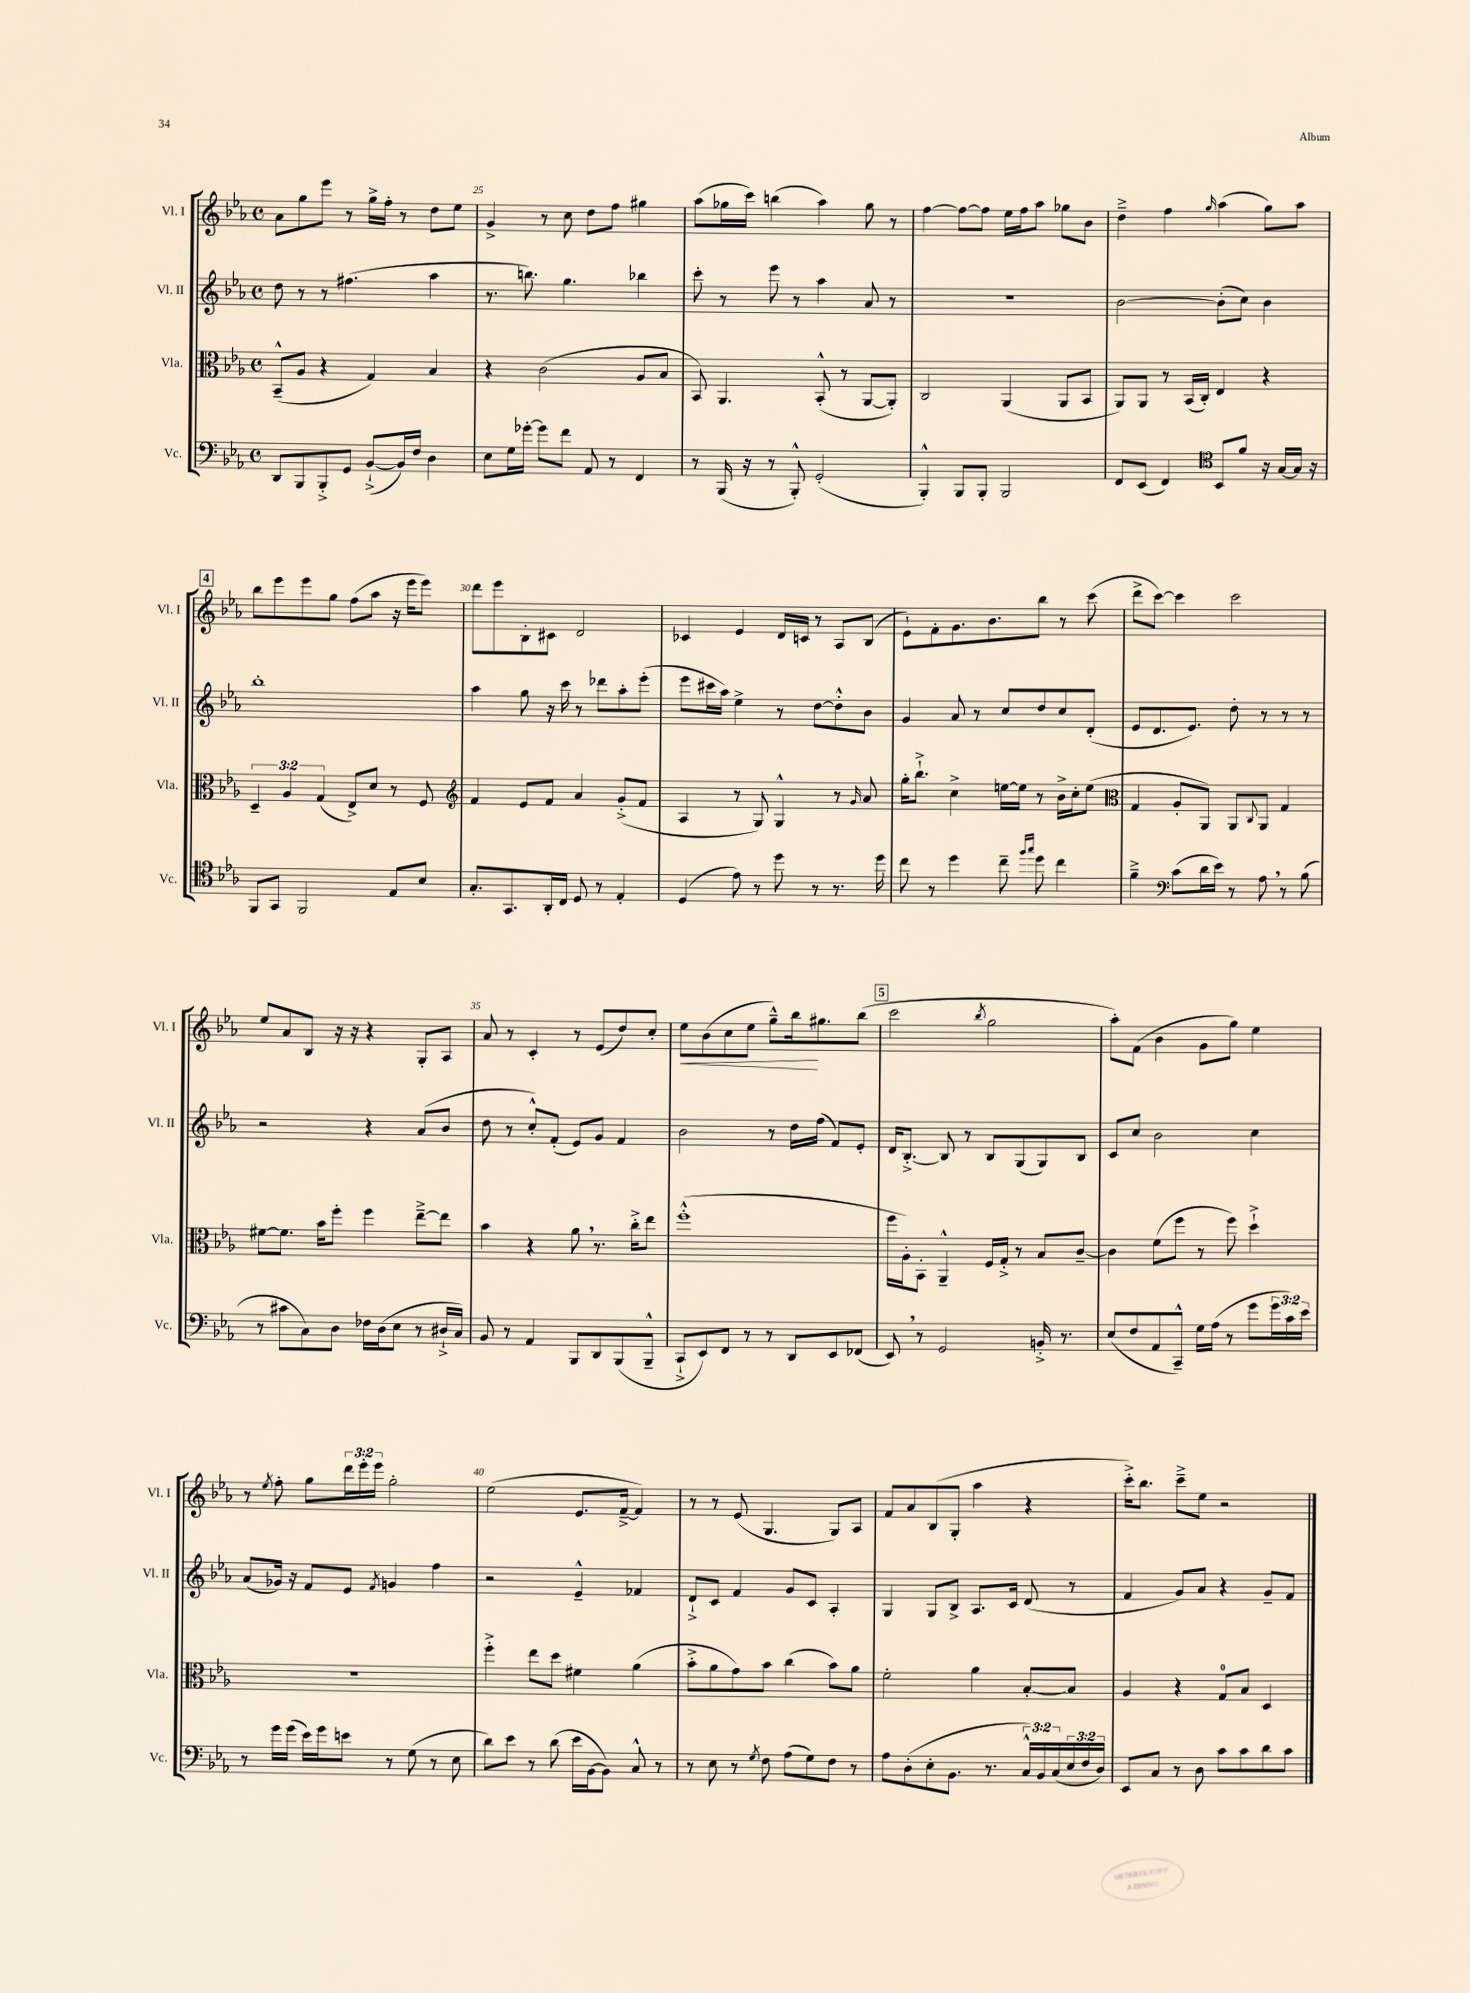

**kern	**kern	**kern	**kern	**dynam
*part4	*part3	*part2	*part1	*part1
*staff4	*staff3	*staff2	*staff1	*staff1
*I"Vc.	*I"Vla.	*I"Vl. II	*I"Vl. I	*
*I'Vc.	*I'Vla.	*I'Vl. II	*I'Vl. I	*
*clefF4	*clefC3	*clefG2	*clefG2	*
*k[b-e-a-]	*k[b-e-a-]	*k[b-e-a-]	*k[b-e-a-]	*
*M4/4	*M4/4	*M4/4	*M4/4	*
*met(c)	*met(c)	*met(c)	*met(c)	*
=24	=24	=24	=24	=24
8DD/L	(8BB-~^^/L	8dd\	8a-\L	.
8BBB-/	8A-/J	8r	8gg\	.
8BBB-'^/	4r	8r	8eee-\J	.
8GG/J	.	(4.ff#X\	8r	.
([8BB-`^/L	4G/)	.	16gg^\LL	.
.	.	.	16ff'\JJ	.
16BB-/L])	.	.	8r	.
16F/JJ	.	.	.	.
4D\	4B-/	4aa-\	8dd\L	.
.	.	.	8ee-\J	.
=25	=25	=25	=25	=25
8E-\L	4r	8.r	4g^/	.
16G\L	.	.	.	.
[16g-X'\JJ	.	8.bbn\)	.	.
8g-\L]	(2c\	.	8r	.
8f\J	.	4.gg\	8cc\	.
8AA-/	.	.	8dd\L	.
8r	.	.	8ff\J	.
4FF/	8A-/L	4bb-X\	4gg#X\	.
.	8B-/J	.	.	.
=26	=26	=26	=26	=26
8r	8BB-/)	8ccc'\	(8aa-\L	.
(16BBB-/	4.AA-/	8r	16gg-X\L	.
16r	.	.	16ccc\JJ)	.
8r	.	8eee-\	(4bbn\	.
8BBB-'^^/)	.	8r	.	.
(2GG'/	(8BB-'^^/	4aa-\	4aa-\)	.
.	8r	.	.	.
.	[8AA-/L	8a-/	8gg-\	.
.	8AA-'/J])	8r	8r	.
=27	=27	=27	=27	=27
4BBB-'^^/)	2C/	1r	[4ff\	.
8BBB-/L	.	.	8ff\L_	.
8BBB-'/J	.	.	8ff\J]	.
2BBB-/	(4AA-/	.	16ee-\LL	.
.	.	.	16ff\J	.
.	.	.	8aa-\J	.
.	8AA-/L	.	8gg-X\L	.
.	8BB-/J	.	8b-\J	.
=28	=28	=28	=28	=28
8FF/L	8AA-/L)	[2b-\	4dd~^\	.
(8EE-/J	8AA-/J	.	.	.
4FF/)	8r	.	4ff\	.
.	(16BB-/LL	.	.	.
.	16C'/JJ)	.	.	.
*clefC4	*	*	*	*
.	.	.	16qqgg/	.
8BB-/L	4E-/	(8b-'\L]	(4aa-\	.
8f/J	.	8cc\J)	.	.
16r	4r	4b-\	8gg\L)	.
[16G/LL	.	.	.	.
16G/JJ]	.	.	8aa-\J	.
16r	.	.	.	.
!!LO:LB:g=z
!!LO:REH:place=s1:t=4
=29	=29	=29	=29	=29
8FF/L	6D~/	1bb-'	8bb-\L	.
8GG/J	.	.	8eee-\	.
.	6A-/	.	.	.
2FF/	.	.	8eee-\	.
.	(6G/	.	.	.
.	.	.	8gg\J	.
.	8E-^/L)	.	(8ff\L	.
.	8d/J	.	8aa-\J	.
8E-/L	8r	.	16r	.
.	.	.	16eee-\KL	.
8B-/J	8F/	.	8eee-\J)	.
=30	=30	=30	=30	=30
*	*clefG2	*	*	*
8.G'/L	4f/	4aa-\	8ddd\L	.
.	.	.	8eee-\	.
8.GG/	.	.	.	.
.	8e-/L	8gg\	8B-'\	.
16AA-'/L	8f/J	16r	8c#X\J	.
16C/JJ	.	16ccc\	.	.
8D/	4a-/	8r	2d/	.
8r	.	8ddd-X\L	.	.
4E-'/	(8g'^/L	8aa-'\	.	.
.	8f/J	(8eee-'\J	.	.
=31	=31	=31	=31	=31
(4D/	4A-/	8eee-\L	4c-X/	.
.	.	16ccc#X\L	.	.
.	.	16aa-\JJ)	.	.
8e-\)	8r	4ee-^\	4e-/	.
8r	8G/)	.	.	.
8dd\	4G^^/	8r	16d/LL	.
.	.	.	16cn/JJ	.
8r	.	[8dd\L	8r	.
8.r	8r	8dd'^^\]	8A-/L	.
.	16qqg/	.	.	.
.	8a-/	8b-\J	(8B-/J	.
16dd\	.	.	.	.
=32	=32	=32	=32	=32
8cc\	16gg'\KL	4g/	8e-`\L)	.
.	8.bb-`^\J	.	.	.
8r	.	.	8f'\	.
4dd\	4cc^\	8a-/	8.g\	.
.	.	8r	.	.
.	.	.	8.b-\	.
8cc~\	[16een\LL	8cc/L	.	.
.	16ee\JJ]	.	.	.
16qqff/LL	.	.	.	.
16qqgg/JJ	.	.	.	.
8dd\	8r	8dd/	8bb-\J	.
4cc\	16b-^\LL	8cc/	8r	.
.	16cc'\J	.	.	.
.	(8ee\J	(8d'/J	(8ccc\	.
=33	=33	=33	=33	=33
*	*clefC3	*	*	*
4f~^\	4G/	8e-/L	8ddd^\L	.
.	.	8.d/	[8ccc\J)	.
*clefF4	*	*	*	*
(8c\L	8A-'/L	.	4ccc\]	.
.	.	8.e-/J)	.	.
16d\L	8AA-/J)	.	.	.
16e-\JJ)	.	.	.	.
8r	8AA-/L	8dd'\	2ccc\	.
.	8qqC/	.	.	.
8A-,\	8AA-/J	8r	.	.
8r	4G/	8r	.	.
(8B-\	.	8r	.	.
!!LO:LB:g=z
=34	=34	=34	=34	=34
8r	[8f#X\L	2r	8ee-/L	.
8c#X\L	8.f#\J]	.	8a-/	.
8C\)	.	.	8B-/J	.
.	16b-\KL	.	.	.
8D\J	8ff'\J	.	16r	.
.	.	.	16r	.
16F-X\LL	4ff\	4r	4r	.
(16D\J	.	.	.	.
8E-\J	.	.	.	.
8r	[8ee-~^\L	(8a-/L	8G'/L	.
16D#X`^/LL	8ee-\J]	8b-/J	8A-/J	.
16C/JJ)	.	.	.	.
=35	=35	=35	=35	=35
8BB-/	4b-\	8dd\	8a-/	.
8r	.	8r	8r	.
4AA-/	4r	8cc'^^/L)	4c'/	.
.	.	(8f'/J	.	.
8BBB-/L	8a-,\	8e-/L)	8r	.
8DD/	8.r	8g/J	(8e-/L	.
(8BBB-/	.	4f/	8dd/)	.
.	16cc'^\KL	.	.	.
8BBB-~^^/J	8ee-\J	.	8cc'/J	.
=36	=36	=36	=36	=36
!	!	!	!	!LO:HP:b
8CC`^/L	(1ff'^^	2b-\	8ee-\L	<
8EE-/)	.	.	(8b-\	.
8FF/J	.	.	8cc\	.
8r	.	.	8ee-\J	.
8r	.	8r	8gg~^^\L)	.
8DD/L	.	16dd\LL	16bb-\k	.
.	.	(16ff\JJ	8.gg#X\	[
8EE-/	.	8f/L)	.	.
(8FF-X/J	.	8e-'/J	(8bb-\J	.
!!LO:REH:place=s1:t=5
=37	=37	=37	=37	=37
8EE-,/)	16ff\LL	16d/KL	2ccc\	.
.	16A-'\J)	[8.B-'^/J	.	.
8r	8BB-'\J	.	.	.
2GG/	4AA-~^^/	8B-/]	.	.
.	.	8r	.	.
.	.	.	8qbb-/	.
.	16F/LL	8B-/L	2gg\	.
.	16G'^/JJ	.	.	.
.	8r	(8G/	.	.
16BBn'^/	8B-/L	8G/)	.	.
8.r	.	.	.	.
.	[8c~/J	8B-/J	.	.
=38	=38	=38	=38	=38
(8E-/L	4c\]	8c/L	8aa-'\L)	.
8F/	.	8cc/J	(8f\J	.
8AA-/	(8f\L	2b-\	4b-\	.
8CC~^^/J)	8ff\J	.	.	.
16G\LL	8r	.	8g\L	.
(16A-\JJ	.	.	.	.
8r	8ff\)	.	8gg\J)	.
8g\L	4dd`^\	4cc\	4ee-\	.
24g\L	.	.	.	.
24c\)	.	.	.	.
24e-\JJ	.	.	.	.
!!LO:LB:g=z
=39	=39	=39	=39	=39
8r	1r	(8a-/L	8r	.
.	.	.	8qee-/	.
16g\LL	.	16g-X/Jk)	8ff'\	.
(16g\JJ	.	16r	.	.
16e-\LL)	.	8f/L	8gg\L	.
16g\J	.	.	.	.
8en\J	.	8e-/J	24ddd\L	.
.	.	.	24eee-'\	.
.	.	.	24eee-\JJ	.
.	.	8qf/	.	.
8r	.	4gn/	2gg'\	.
(8G\	.	.	.	.
8r	.	4ff\	.	.
8E-\	.	.	.	.
=40	=40	=40	=40	=40
8d\L)	4ff'^\	2r	(2ee-\	.
8e-\J	.	.	.	.
8r	8ee-\L	.	.	.
(8d\	8dd\J	.	.	.
16e-\LL	4f#X\	4e-~^^/	8.e-/L	.
[16BB-\J	.	.	.	.
8BB-\J])	.	.	.	.
.	.	.	[16f~^/Jk	.
8C^^/	(4a-\	4f-X/	4f/])	.
8r	.	.	.	.
=41	=41	=41	=41	=41
8r	8b-'^\L	8d`^/L	8r	.
8E-\	8a-\	8c/J	8r	.
8r	8g\)	4f/	(8e-/	.
8qG/	.	.	.	.
8F\	8b-\J	.	4.G/	.
(8A-\L	(4cc\	8g/L	.	.
8G\)	.	8c/J	.	.
8F\J	8b-\L)	4A-'/	8G/L)	.
8r	8a-\J	.	8A-/J	.
=42	=42	=42	=42	=42
8A-\L	2f'\	4G/	8f/L	.
(8D'\	.	.	8a-/	.
8E-'\	.	8G/L	(8B-/	.
8.BB-\J	.	8B-^/J	8G'/J	.
.	4a-\	8.A-/L	4aa-\	.
8.r	.	.	.	.
.	.	16c/Jk	.	.
24C^^/LL)	[8B-'/L	(8d/	4r	.
24BB-/	.	.	.	.
(24C/	.	.	.	.
24E-/	8B-/J]	8r	.	.
24F/	.	.	.	.
24D/JJ)	.	.	.	.
=43	=43	=43	=43	=43
8EE-/L	4A-/	4f/	16ccc'^\KL)	.
.	.	.	8.bb-\J	.
8C/J	.	.	.	.
8r	4r	8g/L)	8ccc~^\L	.
8D\	.	8a-/J	8ee-\J	.
8c\L	8G/L	4r	2r	.
8c\	8B-/J	.	.	.
8d\	4D/	8g~/L	.	.
8c\J	.	8f/J	.	.
==	==	==	==	==
*-	*-	*-	*-	*-
